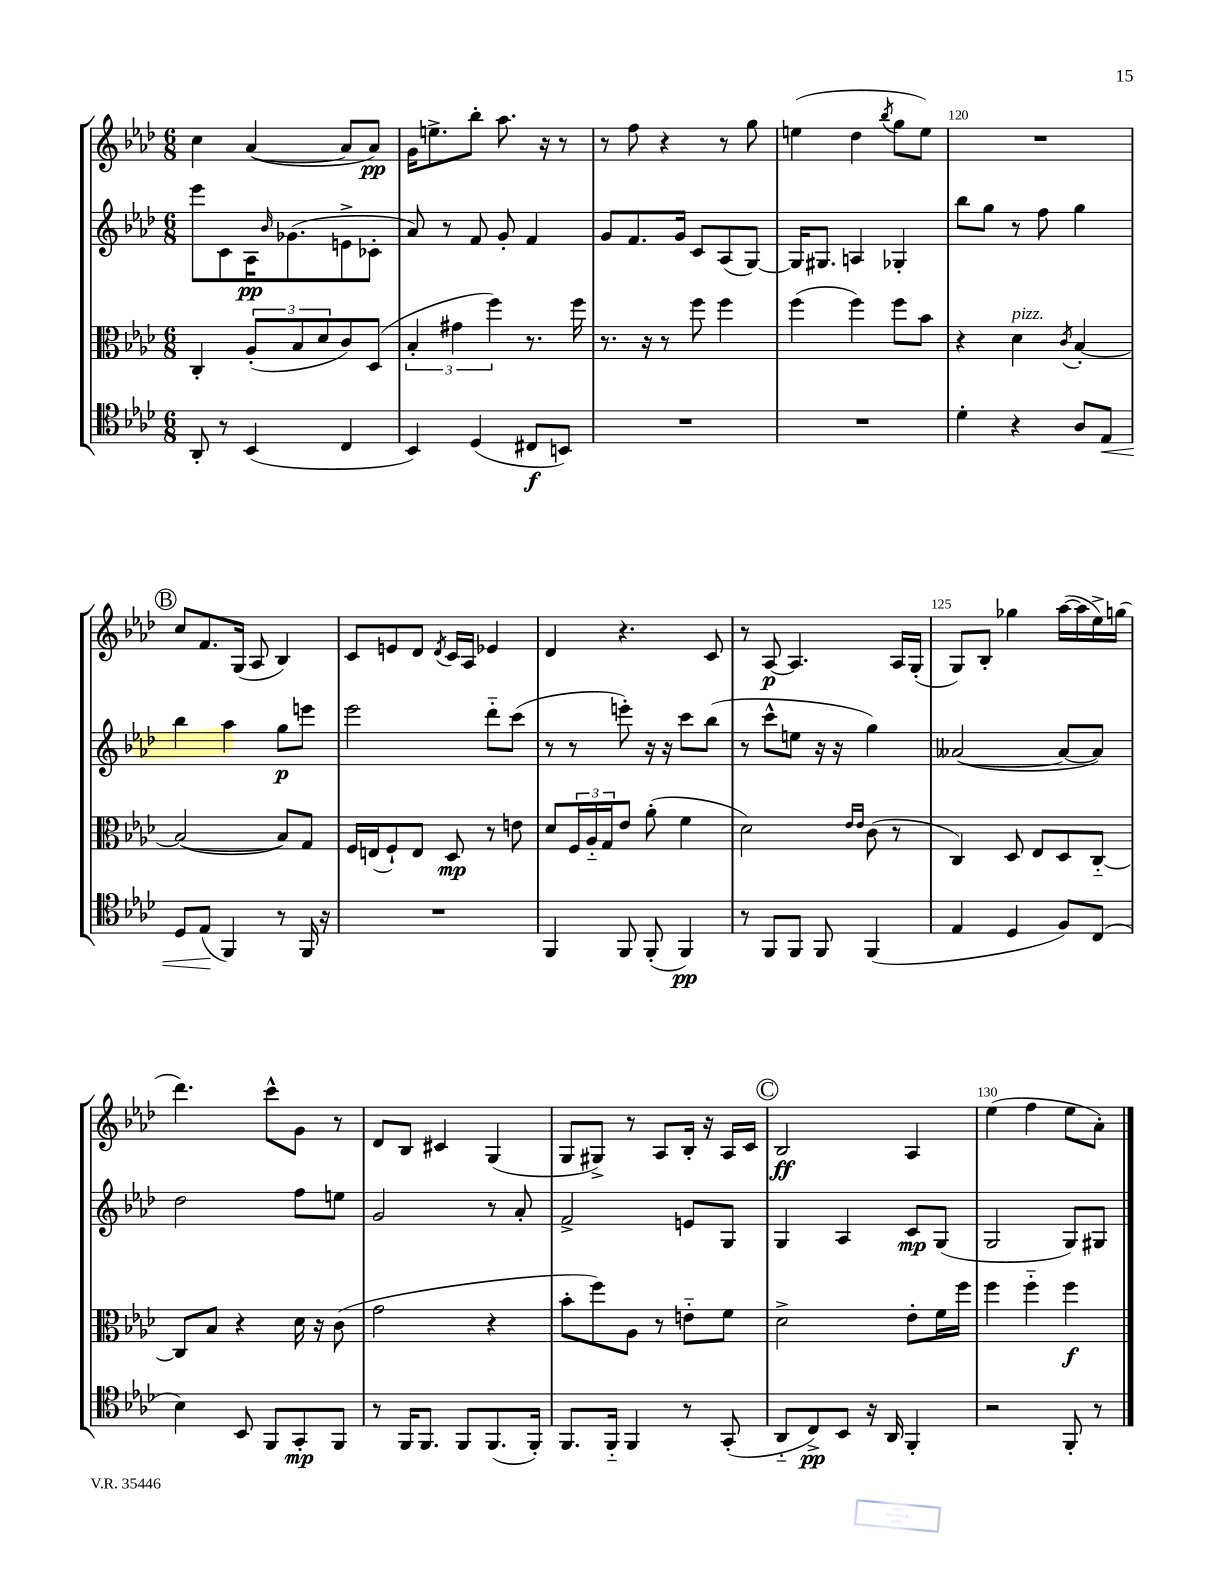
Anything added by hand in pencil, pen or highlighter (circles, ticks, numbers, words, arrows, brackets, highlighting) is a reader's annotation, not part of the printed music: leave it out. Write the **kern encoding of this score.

**kern	**dynam	**kern	**dynam	**kern	**dynam	**kern	**dynam
*part4	*part4	*part3	*part3	*part2	*part2	*part1	*part1
*staff4	*staff4	*staff3	*staff3	*staff2	*staff2	*staff1	*staff1
*clefC4	*	*clefC3	*	*clefG2	*	*clefG2	*
*k[b-e-a-d-]	*	*k[b-e-a-d-]	*	*k[b-e-a-d-]	*	*k[b-e-a-d-]	*
*M6/8	*	*M6/8	*	*M6/8	*	*M6/8	*
=116	=116	=116	=116	=116	=116	=116	=116
8AA-'/	.	4C'/	.	8eee-\L	.	4cc\	.
8r	.	.	.	8c\	.	.	.
(4BB-/	.	(12A-'/L	.	16A-\K	pp	([4a-/	.
.	.	.	.	16qqb-/	.	.	.
.	.	.	.	(8.g-X\	.	.	.
.	.	12B-/	.	.	.	.	.
.	.	12d-/	.	.	.	.	.
4C/	.	8c/)	.	8en^\	.	8a-/L]	.
.	.	(8D-/J	.	8c-X'\J	.	8a-/J)	pp
=117	=117	=117	=117	=117	=117	=117	=117
4BB-/)	.	6B-'/	.	8a-/)	.	16g\KL	.
.	.	.	.	.	.	8.een^\	.
.	.	.	.	8r	.	.	.
.	.	6g#X\	.	.	.	.	.
(4D-/	.	.	.	8f/	.	8bb-'\J	.
.	.	6ff\)	.	.	.	.	.
.	.	.	.	8g'/	.	8.aa-\	.
8C#X/L	f	8.r	.	4f/	.	.	.
.	.	.	.	.	.	16r	.
8BBn/J)	.	.	.	.	.	8r	.
.	.	16ff\	.	.	.	.	.
=118	=118	=118	=118	=118	=118	=118	=118
2.r	.	8.r	.	8g/L	.	8r	.
.	.	.	.	8.f/	.	8ff\	.
.	.	16r	.	.	.	.	.
.	.	8r	.	.	.	4r	.
.	.	.	.	16g/Jk	.	.	.
.	.	8ff\	.	8c/L	.	.	.
.	.	4ff\	.	(8A-/	.	8r	.
.	.	.	.	[8G/J)	.	8gg\	.
=119	=119	=119	=119	=119	=119	=119	=119
2.r	.	(4ff\	.	16G/KL]	.	(4een\	.
.	.	.	.	8.G#X/J	.	.	.
.	.	4ff\)	.	4An/	.	4dd-\	.
.	.	.	.	.	.	8qbb-/	.
.	.	8ff\L	.	4G-X'/	.	8gg\L	.
.	.	8b-\J	.	.	.	8ee\J)	.
=120	=120	=120	=120	=120	=120	=120	=120
4d-'\	.	4r	.	8bb-\L	.	2.r	.
.	.	.	.	8gg\J	.	.	.
!	!	!LO:TX:a:i:t=pizz.	!	!	!	!	!
4r	.	4d-\	.	8r	.	.	.
.	.	.	.	8ff\	.	.	.
.	.	8qc/	.	.	.	.	.
8A-/L	.	[4B-'/	.	4gg\	.	.	.
!	!LO:HP:b	!	!	!	!	!	!
8E-/J	<	.	.	.	.	.	.
!!LO:LB:g=z
!!LO:REH:place=s1:t=B
=121	=121	=121	=121	=121	=121	=121	=121
8D-/L	.	(2B-/_	.	4bb-\	.	8cc/L	.
(8E-/J	.	.	.	.	.	8.f/	.
4FF/)	[	.	.	4aa-\	.	.	.
.	.	.	.	.	.	(16G/Jk	.
.	.	.	.	.	.	8A-/	.
8r	.	8B-/L])	.	8gg\L	p	4B-/)	.
16FF/	.	8G/J	.	8eeen\J	.	.	.
16r	.	.	.	.	.	.	.
=122	=122	=122	=122	=122	=122	=122	=122
2.r	.	16F/LL	.	2eee-\	.	8c/L	.
.	.	(16En/J	.	.	.	.	.
.	.	8F`/)	.	.	.	8en/	.
.	.	8E/J	.	.	.	8d-/J	.
.	.	.	.	.	.	8qd-/	.
.	.	8D-/	mp	.	.	16c/LL	.
.	.	.	.	.	.	16A-/JJ	.
.	.	8r	.	8ddd-\L	.	4e-X/	.
.	.	8en\	.	(8ccc\J	.	.	.
=123	=123	=123	=123	=123	=123	=123	=123
4FF/	.	8d-/L	.	8r	.	4d-/	.
.	.	24F/L	.	8r	.	.	.
.	.	24A-/	.	.	.	.	.
.	.	24G/J	.	.	.	.	.
8FF/	.	8e-/J	.	8eeen'\)	.	4.r	.
(8FF'/	.	(8a-'\	.	16r	.	.	.
.	.	.	.	16r	.	.	.
4FF/)	pp	4f\	.	8ccc\L	.	.	.
.	.	.	.	(8bb-\J	.	8c/	.
=124	=124	=124	=124	=124	=124	=124	=124
8r	.	2d-\)	.	8r	.	8r	.
8FF/L	.	.	.	8ccc^^\L	.	[8A-/	p
8FF/J	.	.	.	8een\J	.	4.A-/]	.
8FF/	.	.	.	16r	.	.	.
.	.	.	.	16r	.	.	.
.	.	16qqe-/LL	.	.	.	.	.
.	.	16qqe-/JJ	.	.	.	.	.
(4FF/	.	(8c\	.	4gg\)	.	.	.
.	.	8r	.	.	.	16A-/LL	.
.	.	.	.	.	.	(16G'/JJ	.
=125	=125	=125	=125	=125	=125	=125	=125
4E-/	.	4C/)	.	([2a--X/	.	8G/L)	.
.	.	.	.	.	.	8B-'/J	.
4D-/	.	8D-/	.	.	.	4gg-X\	.
.	.	8E-/L	.	.	.	.	.
8F/L)	.	8D-/	.	8a--/L_	.	([16aa-\LL	.
.	.	.	.	.	.	16aa-\]	.
(8C/J	.	[8C/J	.	8a--/J])	.	16ee-^\)	.
.	.	.	.	.	.	(16ggn\JJ	.
!!LO:LB:g=z
=126	=126	=126	=126	=126	=126	=126	=126
4B-\)	.	8C/L]	.	2dd-\	.	4.ddd-\)	.
.	.	8B-/J	.	.	.	.	.
8BB-/	.	4r	.	.	.	.	.
8FF/L	.	.	.	.	.	8ccc^^\L	.
8GG'/	mp	16d-\	.	8ff\L	.	8g\J	.
.	.	16r	.	.	.	.	.
8FF/J	.	(8c\	.	8een\J	.	8r	.
=127	=127	=127	=127	=127	=127	=127	=127
8r	.	2g\	.	2g/	.	8d-/L	.
16FF/KL	.	.	.	.	.	8B-/J	.
8.FF/J	.	.	.	.	.	.	.
.	.	.	.	.	.	4c#X/	.
8FF/L	.	.	.	.	.	.	.
(8.FF/	.	4r	.	8r	.	(4G/	.
.	.	.	.	8a-'/	.	.	.
16FF'/Jk)	.	.	.	.	.	.	.
=128	=128	=128	=128	=128	=128	=128	=128
8.FF/L	.	8b-'\L	.	2f^/	.	8G/L	.
.	.	8ff\)	.	.	.	8G#X^/J)	.
16FF/Jk	.	.	.	.	.	.	.
4FF/	.	8A-\J	.	.	.	8r	.
.	.	8r	.	.	.	8A-/L	.
8r	.	8en\L	.	8en/L	.	16B-'/Jk	.
.	.	.	.	.	.	16r	.
(8GG'/	.	8f\J	.	8G/J	.	16A-/LL	.
.	.	.	.	.	.	16c/JJ	.
!!LO:REH:place=s1:t=C
=129	=129	=129	=129	=129	=129	=129	=129
8AA-/L	.	2d-^\	.	4G/	.	2B-/	ff
8C^/)	pp	.	.	.	.	.	.
8BB-/J	.	.	.	4A-/	.	.	.
16r	.	.	.	.	.	.	.
16AA-/	.	.	.	.	.	.	.
4FF'/	.	8e-'\L	.	8c/L	mp	4A-/	.
.	.	16f\L	.	(8G/J	.	.	.
.	.	16ff\JJ	.	.	.	.	.
=130	=130	=130	=130	=130	=130	=130	=130
2r	.	4ff\	.	2G/	.	(4ee-\	.
.	.	4ff\	.	.	.	4ff\	.
8FF'/	.	4ff\	f	8G/L)	.	8ee-\L	.
8r	.	.	.	8G#X/J	.	8a-'\J)	.
==	==	==	==	==	==	==	==
*-	*-	*-	*-	*-	*-	*-	*-
